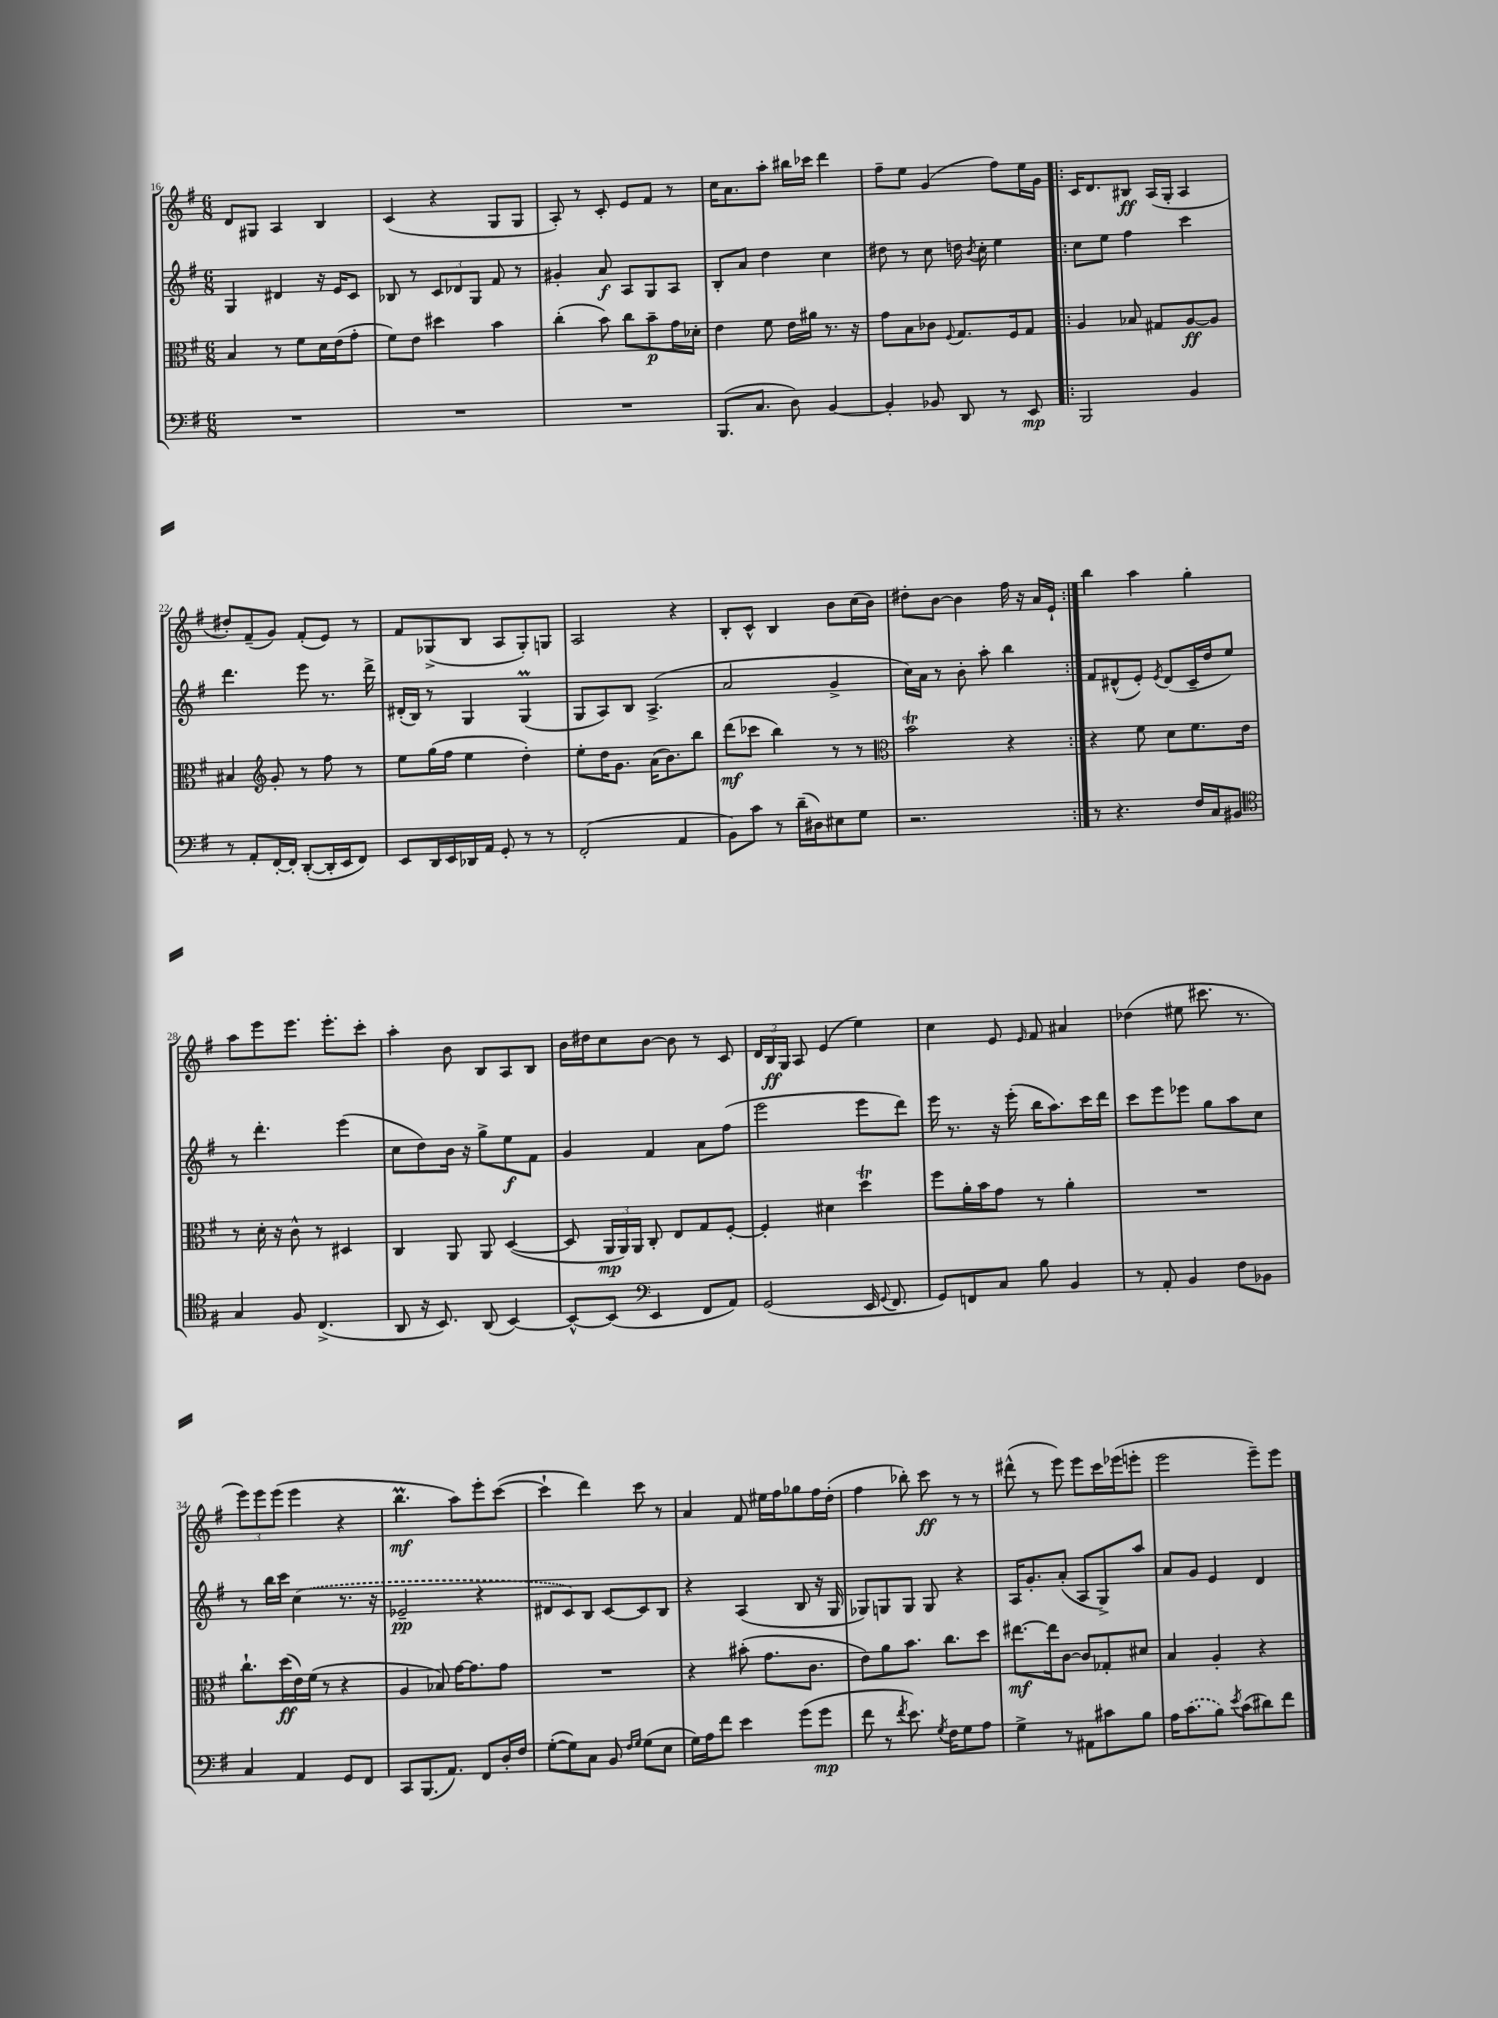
<<
\new StaffGroup <<
\new Staff = "s0" {
    \clef treble \key g \major \numericTimeSignature \time 6/8
    \autoBeamOff d'8[ gis8] a4 b4 |
    c'4( r4 g8[ g8] |
    a8-.) r8 c'8-. e'8[ fis'8] r8 |
    c''16[ a'8. a''8]-. bis''16[ ces'''16] d'''4 |
    fis''8[-- e''8] g'4( fis''8[) e''16 g'16] |
    \repeat volta 2 { c'16[ d'8. bis8]\ff a16[( g16]-. a4 |
    dis''8[-.) fis'8--( g'8]) fis'8[-.( e'8]) r8 |
    fis'8[ ges8->( b8] a8[ ges8-.) g8] |
    a2 r4 |
    b8[-. c'8]-^ b4 b'8[ c''16( b'16]) |
    dis''8[-. b'8]~ b'4 fis''16 r16 a'16[ e'16]-! | }
    b''4 a''4 g''4-. |
    a''8[ e'''8 e'''8.] e'''8.[-. c'''8]-. |
    a''4-. b'8 b8[ a8 b8] |
    b'16[ dis''16 c''8 b'8]~ b'8 r8 c'8 |
    \tuplet 3/2 { d'16[ b16\ff g16] } a8 e'4( e''4) |
    c''4 e'8 \grace { e'16 } fis'8 ais'4 |
    des''4( eis''8 cis'''8. r8. |
    \tuplet 3/2 { e'''8[) e'''8 e'''8]( } e'''4 r4 |
    b''4.\prall\mf a''8[) e'''8-. c'''8]~( |
    c'''4-! d'''4) c'''8 r8 |
    a'4 fis'8 eis''16[ fis''16 ges''8 fis''16 d''16]-.( |
    fis''4 bes''8-.) c'''8\ff r8 r8 |
    dis'''8-^( r8 e'''8) e'''8[ c'''16 ees'''16( e'''8]-. |
    e'''2 e'''8[--) e'''8] \bar "|." |
}
\new Staff = "s1" {
    \clef treble \key g \major \numericTimeSignature \time 6/8
    \autoBeamOff g4 dis'4 r16 e'16[ c'8] |
    bes8 r8 \tuplet 3/2 { c'8[ des'8 g8] } fis'8 r8 |
    gis'4-. a'8\f a8[ g8 a8] |
    b8[-. a'8] d''4 c''4 |
    dis''8 r8 c''8 d''16 \acciaccatura { b'8 } c''16-. e''4 |
    \repeat volta 2 { c''8[ e''8] fis''4 c'''4 |
    d'''4. e'''8 r8. d'''16-> |
    dis'16[-.( b16]) r8 g4 g4\prall( |
    g8[ a8) b8] a4.->( |
    a'2 g'4-> |
    c''16[) a'16] r8 b'8-. a''8-. b''4 | }
    fis'8[ dis'8-^( e'8]-.) \acciaccatura { e'8 } dis'8[( c'16-- d''16 e''8]) |
    r8 d'''4.-. e'''4( |
    c''8[ d''8) b'16] r16 g''8[-> e''8\f fis'8] |
    g'4 fis'4 a'8[ fis''8]( |
    e'''2 e'''8[ d'''8]) |
    e'''16 r8. r16 e'''16-.( b''16[ a''8.) c'''16 d'''16] |
    c'''8[ e'''8 ees'''8] g''8[ a''8 c''8] |
    r8 b''16[ c'''16] \once \slurDashed c''4( r8. r16 |
    ees'2--\pp r4 |
    dis'8[ c'8) b8] c'8[~ c'8 b8] |
    r4 a4( b8 r16 g16 |
    ges8[) g8 g8] g8 r4 |
    a16[ g'8.-. a'8]-.( a8[ g8->) a''8] |
    a'8[ g'8] e'4 d'4 \bar "|." |
}
\new Staff = "s2" {
    \clef alto \key g \major \numericTimeSignature \time 6/8
    \autoBeamOff b4 r8 fis'8[ d'16 e'16( g'8]-. |
    fis'8[) e'8] dis''4 b'4 |
    c''4-.( b'8) c''8[ b'8--\p g'16 des'16]-. |
    e'4 fis'8 e'16[ ais'16] r8. r16 |
    g'8[ b8 ces'8] \appoggiatura { fis8 } g8.[ fis16 g8] |
    \repeat volta 2 { a4 bes8 gis8[ a8~\ff a8] |
    bis4 \clef treble g'8-. r8 fis''8 r8 |
    e''8[ g''16( fis''16] e''4 d''4-.) |
    e''8[-. d''16 g'8.] a'16[( b'8.) b''8] |
    d'''8[\mf( ces'''8] b''4) r8 r8 |
    \clef alto b'2\trill r4 | }
    r4 fis'8 d'8[ fis'8. e'16] |
    r8 d'16-. r16 c'8-^ r8 dis4 |
    c4 a,8 a,8 d4~( |
    d8 \tuplet 3/2 { a,16[\mp a,16) a,16] } c8-. e8[ g8 fis8]~-. |
    fis4-. dis'4 d''4\trill |
    fis''8[ a'16-. b'16 g'8] r8 a'4-. |
    R2. |
    c''8.[-! d''16\ff( e'16) fis'16]( r8 r4 |
    a4 bes8) g'16[~ g'8. g'8] |
    R2. |
    r4 bis'8-.( g'8.[ c'8.] |
    e'8[) a'8 b'8.] c''8.[ d''8] |
    eis''8.[~\mf eis''16 c'8]~ c'8[ ges8-. dis'8] |
    b4 a4-. r4 \bar "|." |
}
\new Staff = "s3" {
    \clef bass \key g \major \numericTimeSignature \time 6/8
    \autoBeamOff R2. |
    R2. |
    R2. |
    b,,8.[( c8.] d8) b,4~ |
    b,4-. bes,8 d,8 r8 e,8\mp |
    \repeat volta 2 { b,,2 b,4 |
    r8 a,8[-. fis,16~-. fis,16]-. d,8[~-.( d,16-. e,16 fis,8]) |
    e,8[ d,16 e,16 des,16 a,16] g,8-. r8 r8 |
    fis,2-.( a,4 |
    b,8[) c'8] r8 d'16[--( dis16) eis8 g8] |
    r2. | }
    r8 r4. fis16[ c16 bis,8] |
    \clef tenor g4 fis8 c4.->( |
    a,8 r16 b,8.) a,8( b,4~) |
    b,8[~-^ b,8]( \clef bass e,4 fis,8[ a,8]) |
    g,2( e,16 \appoggiatura { g,8 } fis,8. |
    g,8[) f,8 c8] b8 b,4 |
    r8 a,8-. b,4 fis8[ bes,8] |
    c4 a,4 g,8[ fis,8] |
    c,8[ b,,8.( a,8.]) fis,8[ d16-. fis16] |
    g8[~-.( g8) c8] b,8 \grace { fis16[ g16] } g8[( e8] |
    g16[) a16 fis'8] e'4 g'8[( g'8]\mp |
    fis'8 r8 \acciaccatura { fis'8 } e'8.) \acciaccatura { g8 } fis16[ g8 a8] |
    g4-> r8 ais,8[ cis'8 b8] |
    a16[ \once \slurDashed c'8.( b8]) \acciaccatura { e'8 } c'8[( dis'8) fis'8] \bar "|." |
}
>>
>>
\layout { \context { \Score currentBarNumber = #16 } }
